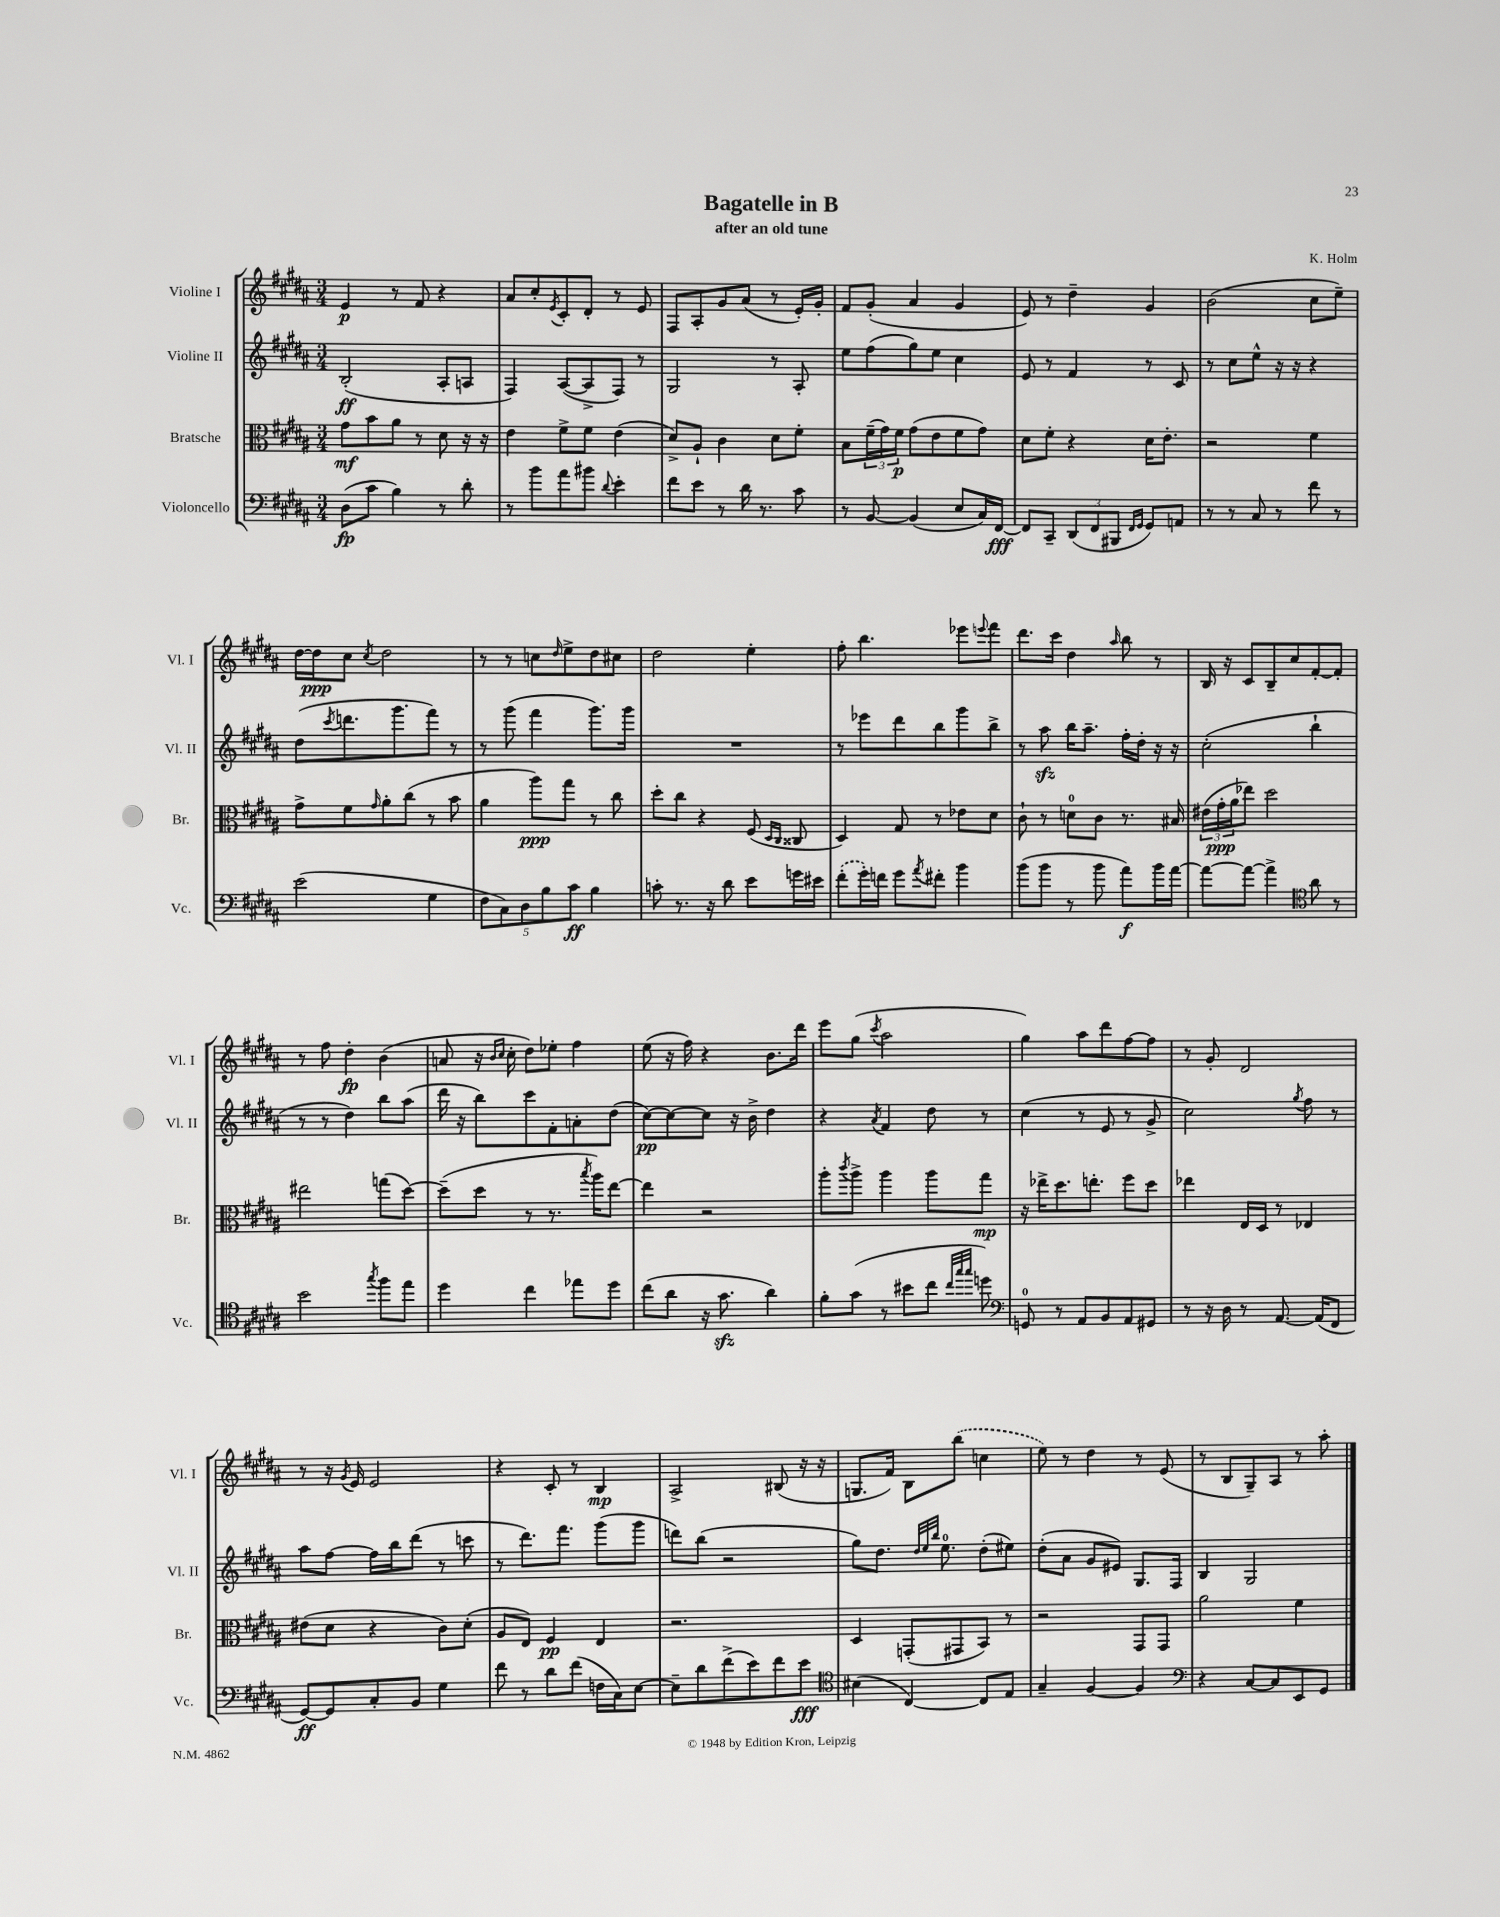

**kern	**dynam	**kern	**dynam	**kern	**dynam	**kern	**dynam
*part4	*part4	*part3	*part3	*part2	*part2	*part1	*part1
*staff4	*staff4	*staff3	*staff3	*staff2	*staff2	*staff1	*staff1
*I"Violoncello	*	*I"Bratsche	*	*I"Violine II	*	*I"Violine I	*
*I'Vc.	*	*I'Br.	*	*I'Vl. II	*	*I'Vl. I	*
*clefF4	*	*clefC3	*	*clefG2	*	*clefG2	*
*k[f#c#g#d#a#]	*	*k[f#c#g#d#a#]	*	*k[f#c#g#d#a#]	*	*k[f#c#g#d#a#]	*
*M3/4	*	*M3/4	*	*M3/4	*	*M3/4	*
=1	=1	=1	=1	=1	=1	=1	=1
(8D#\L	fp	8g#\L	mf	(2B'/	ff	4e/	p
8c#\J	.	8b\	.	.	.	.	.
4B\)	.	8a#\J	.	.	.	8r	.
.	.	8r	.	.	.	8f#/	.
8r	.	8d#\	.	8A#'/L	.	4r	.
8d#'\	.	16r	.	8An/J	.	.	.
.	.	16r	.	.	.	.	.
=2	=2	=2	=2	=2	=2	=2	=2
8r	.	4e\	.	4F#/)	.	8a#/L	.
8b\L	.	.	.	.	.	8cc#'/	.
.	.	.	.	.	.	8qe/	.
8a#\	.	8f#^\L	.	([8A#/L	.	8c#'/	.
8b#X\J	.	8f#\J	.	8A#^/]	.	8d#'/J	.
8qqd#/	.	.	.	.	.	.	.
4e'\	.	(4e\	.	8F#/J)	.	8r	.
.	.	.	.	8r	.	8e/	.
=3	=3	=3	=3	=3	=3	=3	=3
8f#\L	.	8d#^/L)	.	2G#/	.	8F#/L	.
8e\J	.	8A#`/J	.	.	.	8A#'/	.
8r	.	4c#\	.	.	.	8g#/	.
16d#\	.	.	.	.	.	(8a#/J	.
8.r	.	.	.	.	.	.	.
.	.	8d#\L	.	8r	.	8r	.
8c#\	.	8f#'\J	.	8A#'/	.	16e'/LL)	.
.	.	.	.	.	.	16g#'/JJ	.
=4	=4	=4	=4	=4	=4	=4	=4
8r	.	8B\L	.	8ee\L	.	8f#/L	.
[8BB/	.	(24f#~\L	.	(8ff#\	.	(8g#'/J	.
.	.	24g#\)	.	.	.	.	.
.	.	24f#\JJ	p	.	.	.	.
(4BB/]	.	(8g#\L	.	8gg#\)	.	4a#/	.
.	.	8e\	.	8ee\J	.	.	.
8E/L	.	8f#\	.	4cc#\	.	4g#/	.
16C#/L)	.	8g#\J)	.	.	.	.	.
[16FF#/JJ	fff	.	.	.	.	.	.
=5	=5	=5	=5	=5	=5	=5	=5
8FF#/L]	.	8d#\L	.	8e/	.	8e/)	.
8CC#~/J	.	8f#'\J	.	8r	.	8r	.
(12DD#/L	.	4r	.	4f#/	.	4dd#~\	.
12FF#/	.	.	.	.	.	.	.
12BBB#X/J	.	.	.	.	.	.	.
16qqFF#/LL	.	.	.	.	.	.	.
16qqGG#/JJ	.	.	.	.	.	.	.
8GG#/L)	.	16d#\KL	.	8r	.	4g#/	.
.	.	8.e'\J	.	.	.	.	.
8AAn/J	.	.	.	8c#/	.	.	.
=6	=6	=6	=6	=6	=6	=6	=6
8r	.	2r	.	8r	.	(2b\	.
8r	.	.	.	8cc#\L	.	.	.
8C#/	.	.	.	8ee^^\J	.	.	.
8r	.	.	.	16r	.	.	.
.	.	.	.	16r	.	.	.
8f#\	.	4f#\	.	4r	.	8cc#\L	.
8r	.	.	.	.	.	8ee~\J)	.
!!LO:LB:g=z
=7	=7	=7	=7	=7	=7	=7	=7
(2e\	.	8g#^\L	.	(8dd#\L	.	[16dd#\LL	.
.	.	.	.	.	.	16dd#\J]	ppp
.	.	.	.	8qccc#/	.	.	.
.	.	8f#\	.	8.dddn\	.	8cc#\J	.
.	.	16qqg#/	.	.	.	8qcc#/	.
.	.	8a#'\	.	.	.	2dd#\	.
.	.	.	.	8.ggg#\	.	.	.
.	.	(8cc#\J	.	.	.	.	.
4G#\	.	8r	.	8fff#\J)	.	.	.
.	.	8b\	.	8r	.	.	.
=8	=8	=8	=8	=8	=8	=8	=8
10F#\L	.	4a#\	.	8r	.	8r	.
10C#\)	.	.	.	.	.	.	.
.	.	.	.	(8ggg#\	.	8r	.
10D#\	.	.	.	.	.	.	.
.	.	8aa#\L)	ppp	4fff#\	.	8ccn\L	.
10B\	.	.	.	.	.	.	.
.	.	.	.	.	.	16qqdd#/	.
.	.	8gg#\J	.	.	.	8ee^\	.
10c#\J	ff	.	.	.	.	.	.
4B\	.	8r	.	8.ggg#\L)	.	8dd#\	.
.	.	8cc#\	.	.	.	8cc#X\J	.
.	.	.	.	16ggg#\Jk	.	.	.
=9	=9	=9	=9	=9	=9	=9	=9
8cn'\	.	8dd#'\L	.	2.r	.	2dd#\	.
8.r	.	8cc#\J	.	.	.	.	.
.	.	4r	.	.	.	.	.
16r	.	.	.	.	.	.	.
8d#\	.	.	.	.	.	.	.
8e\L	.	(8F#/	.	.	.	4ee'\	.
.	.	16qqD#/LL	.	.	.	.	.
.	.	16qqC#/JJ	.	.	.	.	.
16gn\L	.	8C##X/	.	.	.	.	.
16e#X\JJ	.	.	.	.	.	.	.
=10	=10	=10	=10	=10	=10	=10	=10
(8f#'\L	.	4D#/)	.	8r	.	8ff#'\	.
16g#'\L)	.	.	.	8eee-X\L	.	4.bb\	.
16fn\JJ	.	.	.	.	.	.	.
8g#\L	.	8G#/	.	8ddd#\	.	.	.
8qa#/	.	.	.	.	.	.	.
8f#X'\J	.	8r	.	8bb\	.	.	.
4b\	.	8e-X\L	.	8ggg#\	.	8eee-X\L	.
.	.	.	.	.	.	8qqeeen/	.
.	.	8d#\J	.	8bb^\J	.	8fff#\J	.
=11	=11	=11	=11	=11	=11	=11	=11
(8b\L	.	8c#`\	.	8r	.	8.ddd#\L	.
8b\J	.	8r	.	8aa#zz\	.	.	.
.	.	.	.	.	.	16ccc#\Jk	.
8r	.	8dn\L	.	16bb\KL	.	4dd#\	.
.	.	.	.	8.aa#~\J	.	.	.
8b\	.	8c#\J	.	.	.	.	.
.	.	.	.	.	.	16qqaa#/	.
8a#\L)	f	8.r	.	16ff#'\LL	.	8bb\	.
.	.	.	.	16dd#'\JJ	.	.	.
16b\L	.	.	.	16r	.	8r	.
[16a#\JJ	.	16B#X/	.	16r	.	.	.
=12	=12	=12	=12	=12	=12	=12	=12
8a#\L_	.	(24e#X\LL	.	(2cc#'\	.	16B/	.
.	.	24g#'\	ppp	.	.	.	.
.	.	.	.	.	.	16r	.
.	.	24a#\J	.	.	.	.	.
8a#\J_	.	8ee-X\J)	.	.	.	8c#/L	.
4a#^\]	.	2dd#\	.	.	.	8B~/	.
.	.	.	.	.	.	8cc#/	.
*clefC4	*	*	*	*	*	*	*
8a#\	.	.	.	4bb`\	.	[8f#'/	.
8r	.	.	.	.	.	8f#'/J]	.
!!LO:LB:g=z
=13	=13	=13	=13	=13	=13	=13	=13
2b\	.	2ee#X\	.	8r	.	8r	.
.	.	.	.	8r	.	8ff#\	.
.	.	.	.	4dd#\)	.	4dd#'\	fp
8qgg#/	.	.	.	.	.	.	.
8ff#\L	.	(8ggn\L	.	8bb\L	.	(4b\	.
8ee\J	.	[8dd#\J)	.	(8aa#\J	.	.	.
=14	=14	=14	=14	=14	=14	=14	=14
4dd#\	.	(8dd#~\L]	.	16ddd#\	.	8an/	.
.	.	.	.	16r	.	.	.
.	.	8dd#\J	.	8bb\L)	.	16r	.
.	.	.	.	.	.	16qqb/LL	.
.	.	.	.	.	.	16qqcc#/JJ	.
.	.	.	.	.	.	16cc#'\	.
4cc#\	.	8r	.	8ccc#\	.	8dd#\L)	.
.	.	8.r	.	8f#'\	.	8ee-X'\J	.
8ee-X\L	.	.	.	8an'\	.	4ff#\	.
.	.	8qbb/	.	.	.	.	.
.	.	16aa#\KL)	.	.	.	.	.
8dd#\J	.	[8ee\J	.	(8dd#\J	.	.	.
=15	=15	=15	=15	=15	=15	=15	=15
(8cc#\L	.	4ee\]	.	[8cc#\L)	pp	(8ee\	.
8a#\J	.	.	.	8cc#\_	.	16r	.
.	.	.	.	.	.	16ff#\)	.
16r	.	2r	.	8cc#\J]	.	4r	.
8.g#zz\	.	.	.	.	.	.	.
.	.	.	.	16r	.	.	.
.	.	.	.	16b^\	.	.	.
4a#\)	.	.	.	4dd#\	.	8.b\L	.
.	.	.	.	.	.	16ddd#\Jk	.
=16	=16	=16	=16	=16	=16	=16	=16
8f#'\L	.	8aa#'\L	.	4r	.	8eee\L	.
.	.	8qccc#/	.	.	.	.	.
(8g#\J	.	8aa#^\J	.	.	.	(8gg#\J	.
.	.	.	.	8qa#/	.	8qccc#/	.
8r	.	4aa#\	.	4f#/	.	2aa#\	.
8b#X\L	.	.	.	.	.	.	.
8cc#\J	.	8aa#\L	.	8dd#\	.	.	.
32qqcc#/LLL	.	.	.	.	.	.	.
32qqgg#/	.	.	.	.	.	.	.
32qqgg#/JJJ	.	.	.	.	.	.	.
8ddn\)	.	8gg#\J	mp	8r	.	.	.
=17	=17	=17	=17	=17	=17	=17	=17
*clefF4	*	*	*	*	*	*	*
8GGn/	.	16r	.	(4cc#\	.	4gg#\)	.
.	.	16ee-X^\KL	.	.	.	.	.
8r	.	8.dd#\	.	.	.	.	.
8AA#/L	.	.	.	8r	.	8aa#\L	.
.	.	8.een'\J	.	.	.	.	.
8BB/	.	.	.	8e/	.	8ddd#\	.
8AA#/	.	8ff#\L	.	8r	.	[8ff#\	.
8GG#X/J	.	8dd#\J	.	8g#^/	.	8ff#\J]	.
=18	=18	=18	=18	=18	=18	=18	=18
8r	.	4ee-X\	.	2cc#\)	.	8r	.
16r	.	.	.	.	.	8g#'/	.
16D#\	.	.	.	.	.	.	.
8r	.	16E/LL	.	.	.	2d#/	.
.	.	16D#/JJ	.	.	.	.	.
[8.AA#/	.	8r	.	.	.	.	.
.	.	.	.	8qgg#/	.	.	.
.	.	4E-X/	.	8ff#\	.	.	.
(16AA#/KL]	.	.	.	.	.	.	.
8FF#/J	.	.	.	8r	.	.	.
!!LO:LB:g=z
=19	=19	=19	=19	=19	=19	=19	=19
[8GG#/L)	ff	(8e#X\L	.	8aa#\L	.	8r	.
8GG#/]	.	8d#\J	.	[8ff#\J	.	16r	.
.	.	.	.	.	.	8qg#/	.
.	.	.	.	.	.	16e/	.
8C#'/	.	4r	.	16ff#\LL]	.	2e/	.
.	.	.	.	16bb\J	.	.	.
8BB/J	.	.	.	(8ddd#\J	.	.	.
4G#\	.	8c#\L)	.	8r	.	.	.
.	.	(8d#'\J	.	8cccn\	.	.	.
=20	=20	=20	=20	=20	=20	=20	=20
8f#\	.	8A#/L	.	8r	.	4r	.
8r	.	8E/J)	.	8.ddd#\L)	.	.	.
8d#\L	.	4F#/	pp	.	.	8c#'/	.
.	.	.	.	8.fff#\J	.	.	.
(8f#\J	.	.	.	.	.	8r	.
16Fn\LL	.	4E/	.	(8ggg#\L	.	4B/	mp
16C#\J)	.	.	.	.	.	.	.
[8E\J	.	.	.	8ggg#\J	.	.	.
=21	=21	=21	=21	=21	=21	=21	=21
8E~\L]	.	2.r	.	8dddn\L)	.	2A#^/	.
8d#\	.	.	.	(8bb\J	.	.	.
(8f#^\	.	.	.	2r	.	.	.
8e\)	.	.	.	.	.	.	.
8f#\	.	.	.	.	.	(8B#X/	.
8e\J	fff	.	.	.	.	16r	.
.	.	.	.	.	.	16r	.
=22	=22	=22	=22	=22	=22	=22	=22
*clefC4	*	*	*	*	*	*	*
(4B#X\	.	4D#/	.	8gg#\L)	.	8.Gn/L	.
.	.	.	.	8.dd#\J	.	.	.
.	.	.	.	.	.	16f#/Jk)	.
[4C#/)	.	(8GGn'/L	.	.	.	8B\L	.
.	.	.	.	32qqdd#/LLL	.	.	.
.	.	.	.	32qqee/	.	.	.
.	.	.	.	32qqbb/JJJ	.	.	.
.	.	.	.	8.ee\	.	.	.
.	.	8GG#X/	.	.	.	(8bb\J	.
8C#/L]	.	8BB/J)	.	(8dd#'\L	.	4ccn\	.
8E/J	.	8r	.	8ee#X\J)	.	.	.
=23	=23	=23	=23	=23	=23	=23	=23
4G#~/	.	2r	.	(8dd#'\L	.	8ee\)	.
.	.	.	.	8a#\J	.	8r	.
[4F#/	.	.	.	8g#/L	.	4dd#\	.
.	.	.	.	8e#X/J)	.	.	.
4F#/]	.	8GG#/L	.	8.G#/L	.	8r	.
.	.	8GG#/J	.	.	.	(8e/	.
.	.	.	.	16F#/Jk	.	.	.
=24	=24	=24	=24	=24	=24	=24	=24
*clefF4	*	*	*	*	*	*	*
4r	.	2a#\	.	4B/	.	8r	.
.	.	.	.	.	.	8B/L	.
[8C#/L	.	.	.	2G#/	.	8G#~/)	.
8C#/]	.	.	.	.	.	8A#/J	.
8EE/	.	4f#\	.	.	.	8r	.
8GG#/J	.	.	.	.	.	8aa#'\	.
==	==	==	==	==	==	==	==
*-	*-	*-	*-	*-	*-	*-	*-
